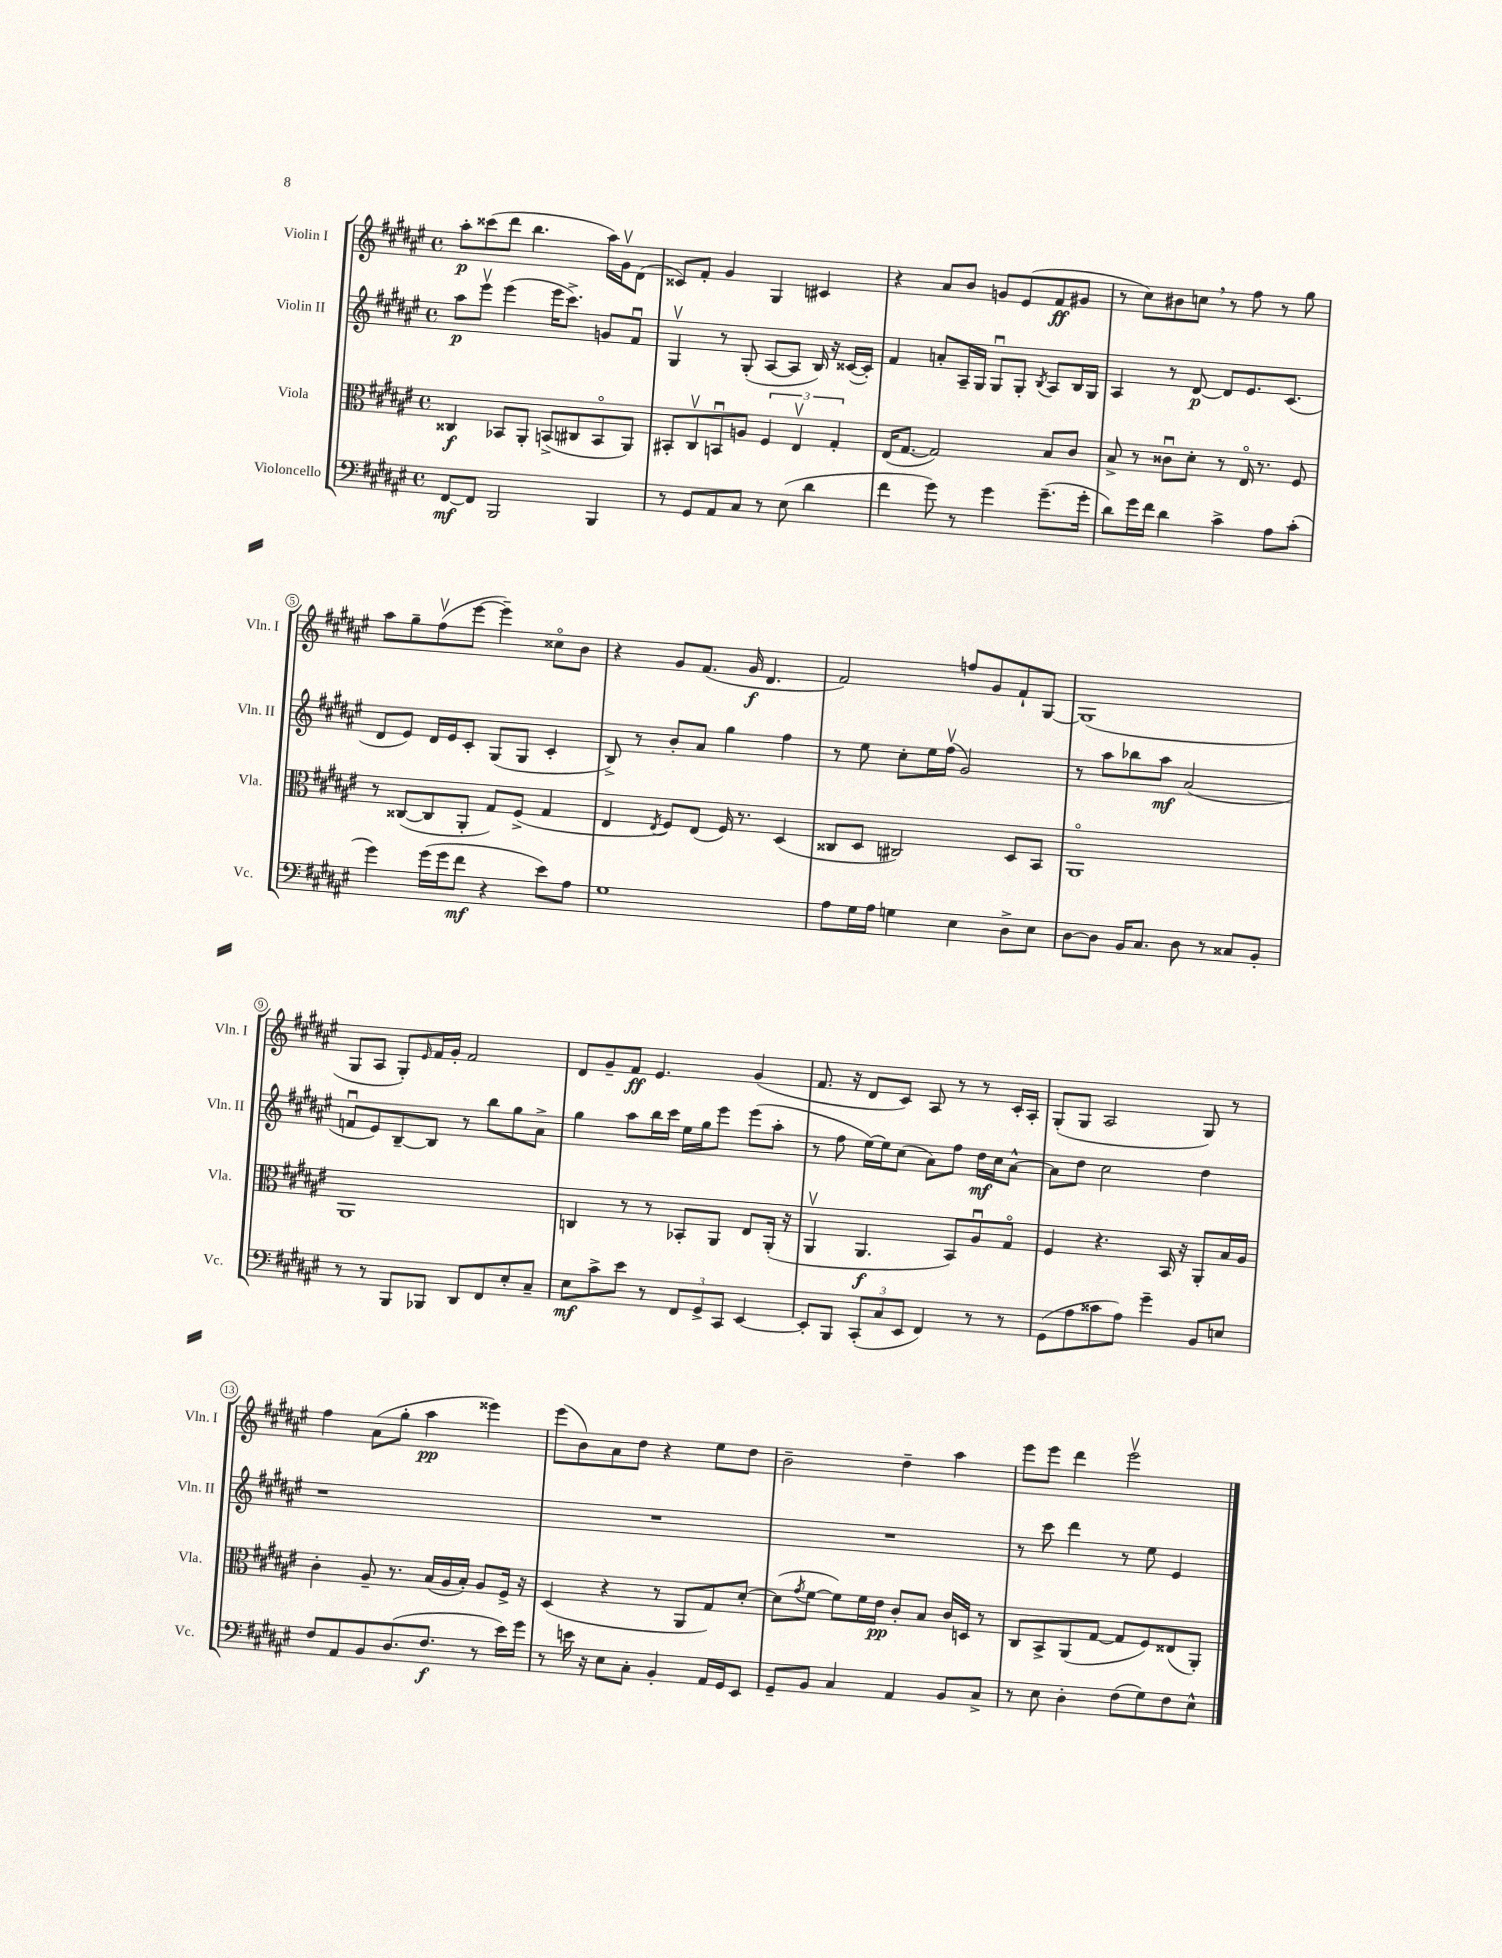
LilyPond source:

<<
\new StaffGroup <<
\new Staff = "s0" \with { instrumentName = "Violin I" shortInstrumentName = "Vln. I" } {
    \clef treble \key fis \major \defaultTimeSignature \time 4/4
    ais''8-.\p cisis'''8( dis'''8 b''4. ais''16) gis'16\upbow dis'8( |
    cisis'8) fis'8-. gis'4 gis4 cis'4 |
    r4 ais'8 b'8 g'8 eis'8( fis'8\ff gis'8 |
    r8 cis''8) bis'8 c''8 \breathe r8 fis''8 r8 gis''8 |
    ais''8 gis''8-- fis''8\upbow( eis'''8~ eis'''4--) cisis''8\flageolet b'8 |
    r4 gis'8 fis'8.( gis'16\f dis'4. |
    fis'2) f''8 gis'8 fis'8-! gis8~ |
    gis1( |
    gis8 ais8 gis8-.) \grace { eis'16 } fis'16 gis'16-. fis'2 |
    dis'8 gis'8-- fis'8\ff eis'4. gis'4( |
    fis'8. r16 dis'8 cis'8) ais8 r8 r8 cis'16-. ais16-. |
    gis8-.( gis8 ais2 gis8) r8 |
    fis''4 ais'8( gis''8-. ais''4\pp eisis'''4) |
    eis'''8( b'8) ais'8 dis''8 r4 eis''8 dis''8 |
    b'2-- dis''4-- ais''4 |
    eis'''8 eis'''8 dis'''4 eis'''2\upbow \bar "|." |
}
\new Staff = "s1" \with { instrumentName = "Violin II" shortInstrumentName = "Vln. II" } {
    \clef treble \key fis \major \defaultTimeSignature \time 4/4
    ais''8\p eis'''8\upbow eis'''4( eis'''16 cis'''8.->) g'8 fis'8\downbow |
    gis4\upbow r8 gis8-.( ais8~ ais8 b16) r16 cisis'16~( cisis'16-.) |
    fis'4 a'8-. ais16-- gis16 gis8\downbow gis8-. \acciaccatura { b8 } ais8 b16 gis16 |
    ais4 r8 dis'8~\p dis'8 eis'8. cis'8.( |
    dis'8 eis'8) dis'16 eis'16 cis'8-. gis8( gis8 cis'4-. |
    b8->) r8 b'8-. ais'8 gis''4 fis''4 |
    r8 eis''8 cis''8-. eis''16 fis''16\upbow( gis'2) |
    r8 ais''8 bes''8 ais''8\mf ais'2( |
    f'8\downbow eis'8) b8~-- b8 r8 b''8 gis''8 ais'8-> |
    gis''4 ais''8 b''16 cis'''16 eis''16 gis''16 eis'''8 eis'''8( ais''8-. |
    r8 fis''8 eis''16~) eis''16 cis''8( ais'8) fis''8 dis''16\mf cis''16 ais'8~-^ |
    ais'8 dis''8 cis''2 dis''4 |
    r1 |
    R1 |
    R1 |
    r8 cis'''8 dis'''4 r8 eis''8 eis'4 \bar "|." |
}
\new Staff = "s2" \with { instrumentName = "Viola" shortInstrumentName = "Vla." } {
    \clef alto \key fis \major \defaultTimeSignature \time 4/4
    cisis4\f bes,8 ais,8-. b,8->( cis8 b,8\flageolet ais,8) |
    bis,8-. cis8\upbow b,8\downbow a8 \tuplet 3/2 { fis4 eis4\upbow gis4-. } |
    eis16( gis8.~ gis2) b8 cis'8 |
    b8-> r8 cisis'8\downbow dis'8-. r8 eis16\flageolet r8. fis8 |
    r8 cisis8~( cisis8 ais,8-. gis8) fis8->( gis4 |
    eis4 \acciaccatura { eis8 } fis8) eis8( fis16) r8. dis4( |
    cisis8 dis8 cis2) dis8 b,8 |
    ais,1\flageolet |
    ais,1 |
    c4 r8 r8 bes,8-. ais,8 eis8 ais,16-.( r16 |
    ais,4\upbow ais,4.\f b,8) ais8\downbow gis8\flageolet |
    fis4 r4. b,16 r16 ais,8-. b16 ais16 |
    cis'4-. ais8-- r8. b16( ais16 b16-.) ais8 fis16-> r16 |
    dis4( r4 r8 ais,8 gis8) dis'8~-. |
    dis'8( \acciaccatura { gis'8 } fis'8~ fis'8) fis'16 eis'16\pp cis'8-. b8 cis'16 d16 r8 |
    cis8 b,8-> ais,8( gis8~ gis8 fis8) eisis8( ais,8-.) \bar "|." |
}
\new Staff = "s3" \with { instrumentName = "Violoncello" shortInstrumentName = "Vc." } {
    \clef bass \key fis \major \defaultTimeSignature \time 4/4
    fis,8~\mf fis,8 b,,2 b,,4 |
    r8 gis,8 ais,8 cis8 r8 eis8( dis'4 |
    fis'4 gis'8) r8 gis'4 gis'8.--( gis'16-. |
    dis'8) gis'16 fis'16 dis'4 cis'4-> ais8 cis'8-.( |
    gis'4) gis'16( gis'16 fis'8\mf r4 eis'8) ais8 |
    gis1 |
    ais8 gis16 ais16 g4 eis4 dis8-> eis8 |
    dis8~ dis8 b,16 cis8. dis8 r8 cisis8 b,8-. |
    r8 r8 b,,8 bes,,8 dis,8 fis,8 eis8-. cis8-- |
    eis8\mf cis'8-> eis'8 r8 \tuplet 3/2 { fis,8 gis,8-> cis,8 } eis,4~ |
    eis,8-. b,,8 \tuplet 3/2 { cis,8-.( cis8 eis,8 } fis,4) r8 r8 |
    gis,8( ais8 cisis'8 ais8) gis'4-- b,8 e8 |
    fis8 ais,8 b,8 dis8.( fis8.\f r8 eis'16) gis'16 |
    r8 e'16 r16 eis8 cis8-. b,4-. ais,16 gis,16 eis,8 |
    gis,8-- b,8 cis4 ais,4 b,8 cis8-> |
    r8 eis8 dis4-. fis8( gis8) fis8 eis8-^ \bar "|." |
}
>>
>>
\layout { \context { \Score \override BarNumber.stencil = #(make-stencil-circler 0.1 0.3 ly:text-interface::print) } }
